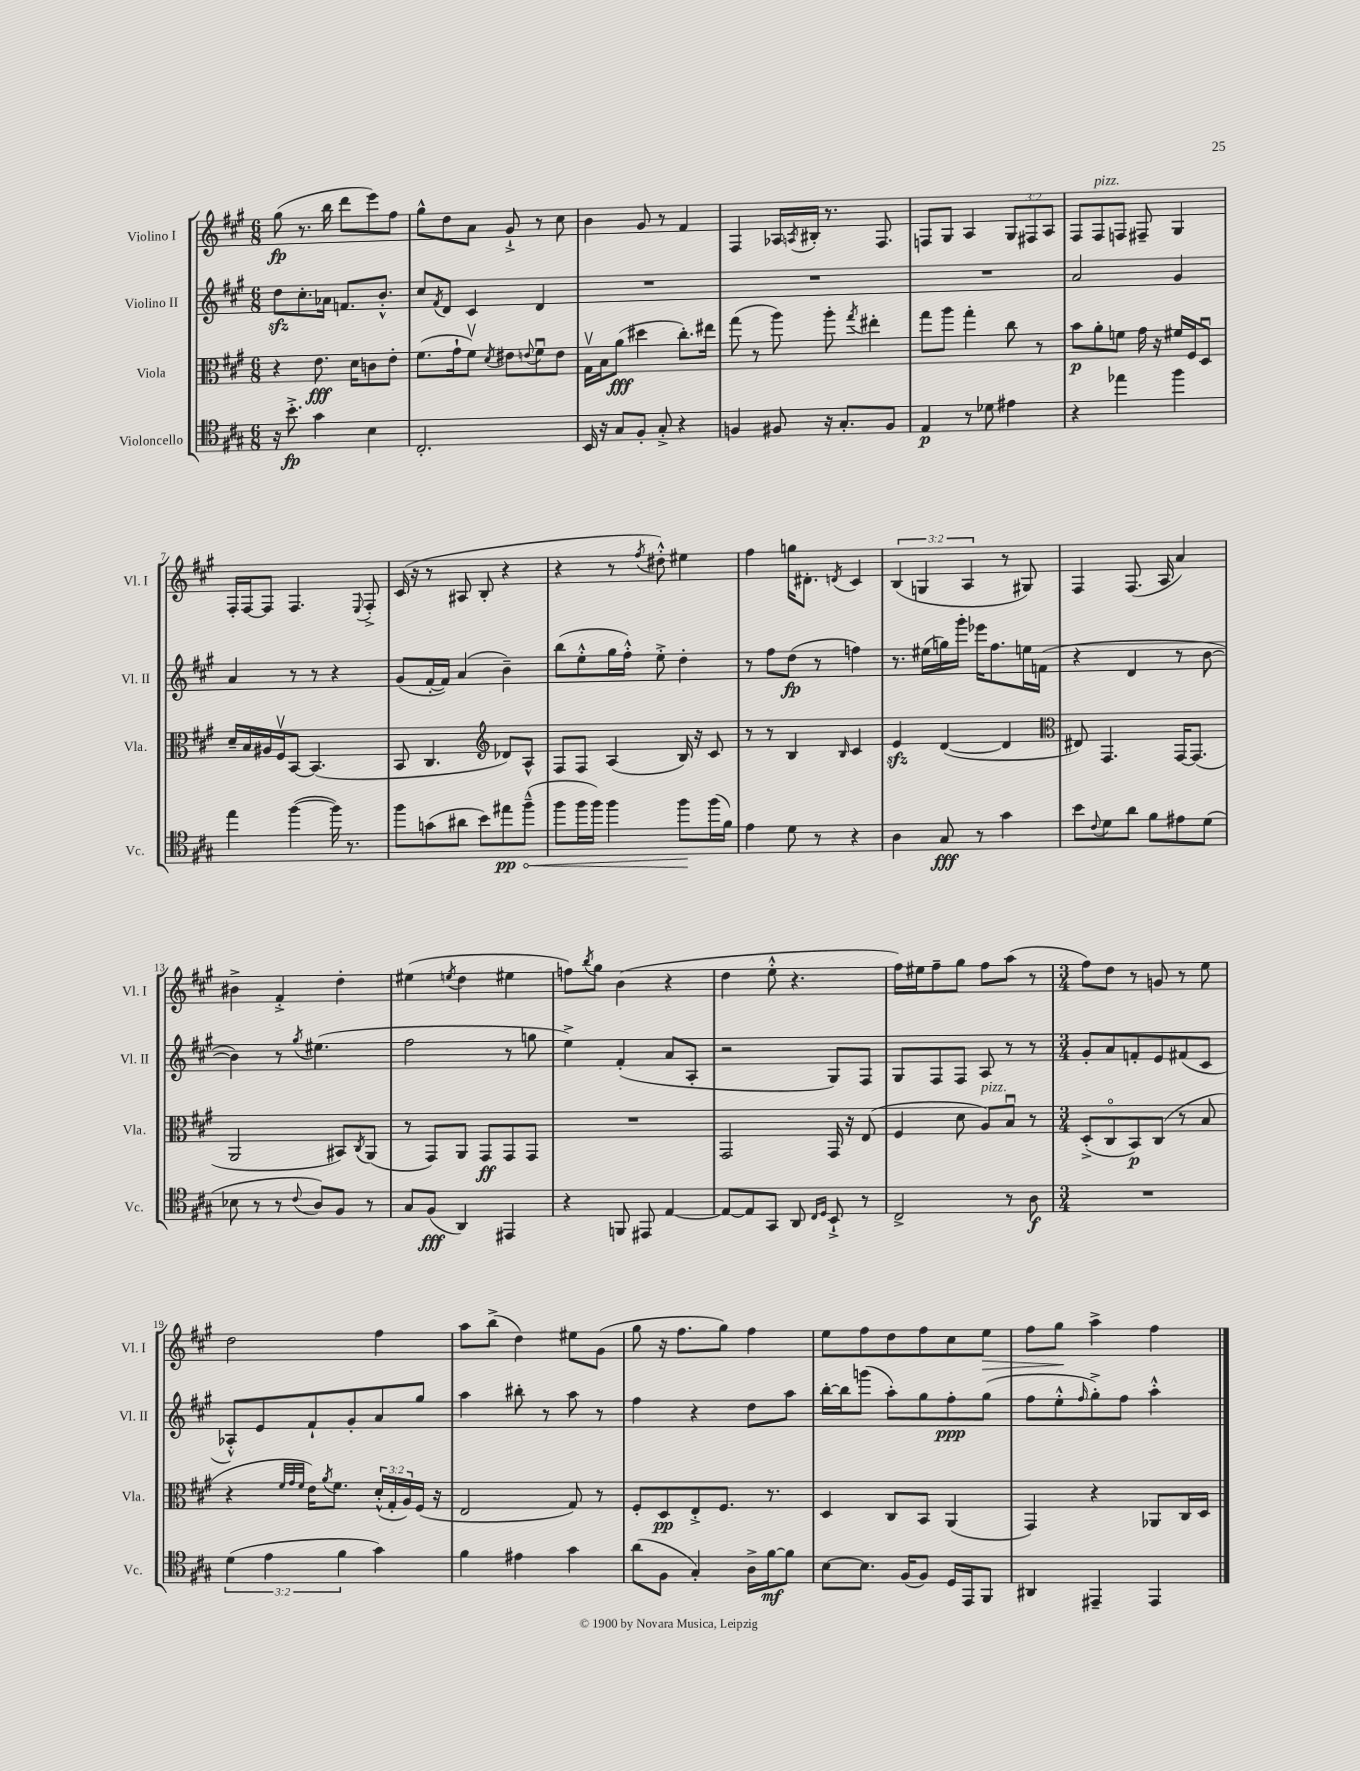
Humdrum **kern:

**kern	**kern	**kern	**kern
*staff4	*staff3	*staff2	*staff1
*clefC4	*clefC3	*clefG2	*clefG2
*k[f#c#g#]	*k[f#c#g#]	*k[f#c#g#]	*k[f#c#g#]
*M6/8	*M6/8	*M6/8	*M6/8
16r	4r	8dd\L	(8gg#\
8.b'^\	.	.	.
.	.	8.cc#'\	8.r
4g#\	8.e\	.	.
.	.	16a-\Jk	16bb\
.	.	8.f/L	8ddd\L
.	16d\LK	.	.
4B\	8c\	.	8eee\)
.	.	8.b'^^/J	.
.	8e'\J	.	8ff#\J
=	=	=	=
2.C#'/	(8.f#\L	8cc#/L	8gg#^^\L
.	.	8qf#/	.
.	.	8d/J	8dd\
.	16g#`\k	.	.
.	8f#v\J)	4c#/	8a\J
.	8qd/	.	.
.	8e#\L	.	8g#`^/
.	8qqe/	.	.
.	8f#u\	4d/	8r
.	8e\J	.	8cc#\
=	=	=	=
16BB/	16G#v\LL	2.r	4b\
16r	16B\J	.	.
8G#/L	(8a\J	.	.
8F#'/J	4dd#\	.	8g#/
8G#'^/	.	.	8r
4r	8.cc#'\L)	.	4f#/
.	16ee#\Jk	.	.
=	=	=	=
4F/	(8gg#\	2.r	4F#/
.	8r	.	.
8F#/	8aa\)	.	16A-/LL
.	.	.	8qA/
.	.	.	16B#'/JJ
16r	8aa'\	.	8.r
8.G#'/L	.	.	.
.	8qgg#/	.	.
.	4ee#'\	.	.
.	.	.	8.F#/
8F#/J	.	.	.
=	=	=	=
4E/	8gg#\L	2.r	8F/L
.	8aa\J	.	8G#/J
8r	4gg#'\	.	4A/
8d-\	.	.	.
4e#\	8cc#\	.	12G#/L
.	.	.	12F#/
.	8r	.	.
.	.	.	12A/J
=	=	=	=
4r	8b\L	2a/	8F#/L
.	8a'\	.	8F#/
4ee-\	8f\J	.	8F/J
.	16g#\	.	8F#~/
.	16r	.	.
4ff#\	16f#/LL	4g#/	4G#/
.	16F#/J	.	.
.	8Du/J	.	.
=	=	=	=
4ee\	16d~/LL	4a/	16F#'/LL
.	16B/	.	[16F#/J
.	16A#/	.	8F#/]J
.	16F#v/J	.	.
([4ff#\	[8BB/J	8r	4.F#/
.	(4.BB/]	8r	.
16ff#\])	.	4r	.
8.r	.	.	.
.	.	.	8qqE/
.	.	.	8F#'^/
=	=	=	=
8ff#\L	8BB/	(8g#/L	(16c#/
.	.	.	16r
(8g\	4.C#/	[16f#'/L	8r
.	.	16f#/]JJ)	.
8a#\J	.	(4a/	8A#/
8b\L)	.	.	8B'/
*	*clefG2	*	*
8ee#\	8d-/L)	4b~\)	4r
(8ff#~^^\J	8A^^/J	.	.
=	=	=	=
8ff#\L	8F#/L	(8bb\L	4r
16ff#\L	8F#/J	8ee'^^\	.
16ff#\JJ)	.	.	.
4ff#\	(4A/	16gg#\L	8r
.	.	16ff#'^^\JJ)	.
.	.	.	8qff#/
.	.	8ee'^\	8dd#'^^\)
8ff#\L	16B/)	4dd'\	4ee#\
.	16r	.	.
(16ff#\L	8c#/	.	.
16f#\JJ)	.	.	.
=	=	=	=
4e\	8r	8r	4ff#\
.	8r	8ff#\L	.
8d\	4B/	(8dd\J	16gg\LK
.	.	.	8.d#'\J
8r	.	8r	.
.	16qqB/	.	8qd/
4r	4c#/	4ff\)	4c#/
=	=	=	=
4A\	4e/	8.r	(6B/
.	.	.	6G/
.	.	(16ee#\LL	.
8G#/	([4d/	16gg\)	.
.	.	16ggg#'\JJ	.
.	.	.	6A/
8r	.	16eee-\LK	.
.	.	8.ff#\	.
4g#\	4d/]	.	8r
.	.	16ee\L	8G#/)
.	.	(16f\JJ	.
=	=	=	=
*	*clefC3	*	*
8b\L	8E#/)	4r	4F#/
8qqc#/	.	.	.
8d\	4.GG#/	.	.
8a\J	.	4d/	(8.F#/
8f#\L	.	.	.
.	.	.	16A/
8e#\	[16GG#/LK	8r	4a/)
.	(8.GG#/]J	.	.
(8d\J	.	[8b\	.
=	=	=	=
8B-\	2AA/	4b\])	4b#^\
8r	.	.	.
8r	.	8r	4f#'^/
8qqc#/	.	8qgg#/	.
8A/L)	.	(4.ee#\	.
8F#/J	8BB#/L)	.	4dd'\
.	8qC#/	.	.
8r	(8AA/J	.	.
=	=	=	=
8G#/L	8r	2ff#\	(4ee#\
(8F#/J	8GG#/L)	.	.
.	.	.	8qee/
4AA/)	8AA/J	.	4dd\
.	8GG#/L	.	.
4EE#/	8GG#/	8r	4ee#\
.	8GG#/J	8gg\	.
=	=	=	=
4r	2.r	4ee^\)	8ff\L)
.	.	.	8qbb/
.	.	.	8gg#\J
8FF/	.	(4f#'/	(4b\
8EE#/	.	.	.
[4E/	.	8a/L	4r
.	.	8A'/J	.
=	=	=	=
8E/_L	2GG#/	2r	4dd\
8E/]	.	.	.
8GG#/J	.	.	8ee'^^\
8AA/	.	.	4.r
16qqC#/LL	.	.	.
16qqD/JJ	.	.	.
8BB`^/	16GG#/	8G#/L)	.
.	16r	.	.
8r	(8E/	8F#/J	.
=	=	=	=
2C#^/	4F#/	8G#/L	16ff#\LL)
.	.	.	16ee#\J
.	.	8F#/	8ff#~\
.	8d\	8F#/J	8gg#\J
.	8A/L)	8A/	8ff#\L
8r	8Bu/J	8r	(8aa\J
8A\	8r	8r	8r
=	=	=	=
*M3/4	*M3/4	*M3/4	*M3/4
2.r	(8D'^/L	8g#'/L	8ff#\L)
.	8C#o/	8a/	8dd\J
.	8BB/)	8f'/	8r
.	(8C#/J	8e/	8g/
.	8r	(8f#/	8r
.	8B/	8c#/J	8ee\
=	=	=	=
(6d\	4r	8A-'^^/L)	2dd\
.	.	8e/	.
6e\	.	.	.
.	32qqf#/LLL	.	.
.	32qqg#/	.	.
.	32qqf#/JJJ	.	.
.	16e\LK)	8f#`/	.
.	8qa/	.	.
.	8.f#\J	.	.
6f#\	.	.	.
.	.	8g#'/	.
4g#\)	(24d'^^/LL	8a/	4ff#\
.	24G#'/	.	.
.	24A/)	.	.
.	(16F#/JJ	8gg#/J	.
.	16r	.	.
=	=	=	=
4f#\	2E/	4aa\	8aa\L
.	.	.	(8bb^\J
4e#\	.	8bb#'\	4dd\)
.	.	8r	.
4g#\	8G#/)	8aa\	8ee#\L
.	8r	8r	(8g#\J
=	=	=	=
(8a\L	8F#'/L	4ff#\	8gg#\
8F#\J	8D/	.	16r
.	.	.	8.ff#\L
4G#'/)	8E'^/	4r	.
.	8.F#/J	.	8gg#\J)
16A^\LL	.	8dd\L	4ff#\
[16f#\J	8.r	.	.
8f#\]J	.	8aa\J	.
=	=	=	=
[8B\L	4D/	[16bb'\LL	8ee\L
.	.	16bb\]J	.
8.B\]J	.	(8ggg\J	8ff#\
.	8C#/L	8aa'\L)	8dd\
(16F#/LK	.	.	.
8F#/J)	8BB/J	8gg#\	8ff#\
16D/LL	(4AA/	8ff#'\	8cc#\
16EE/J	.	.	.
8FF#/J	.	(8gg#\J	8ee\J
=	=	=	=
4AA#/	4GG#/)	8ff#\L	8ff#\L
.	.	8ee'^^\	8gg#\J
.	.	16qqff#/	.
4EE#~/	4r	8gg#'^\)	4aa^\
.	.	8ff#\J	.
4EE#/	8AA-/L	4aa'^^\	4ff#\
.	16C#/L	.	.
.	16D/JJ	.	.
==	==	==	==
*-	*-	*-	*-
